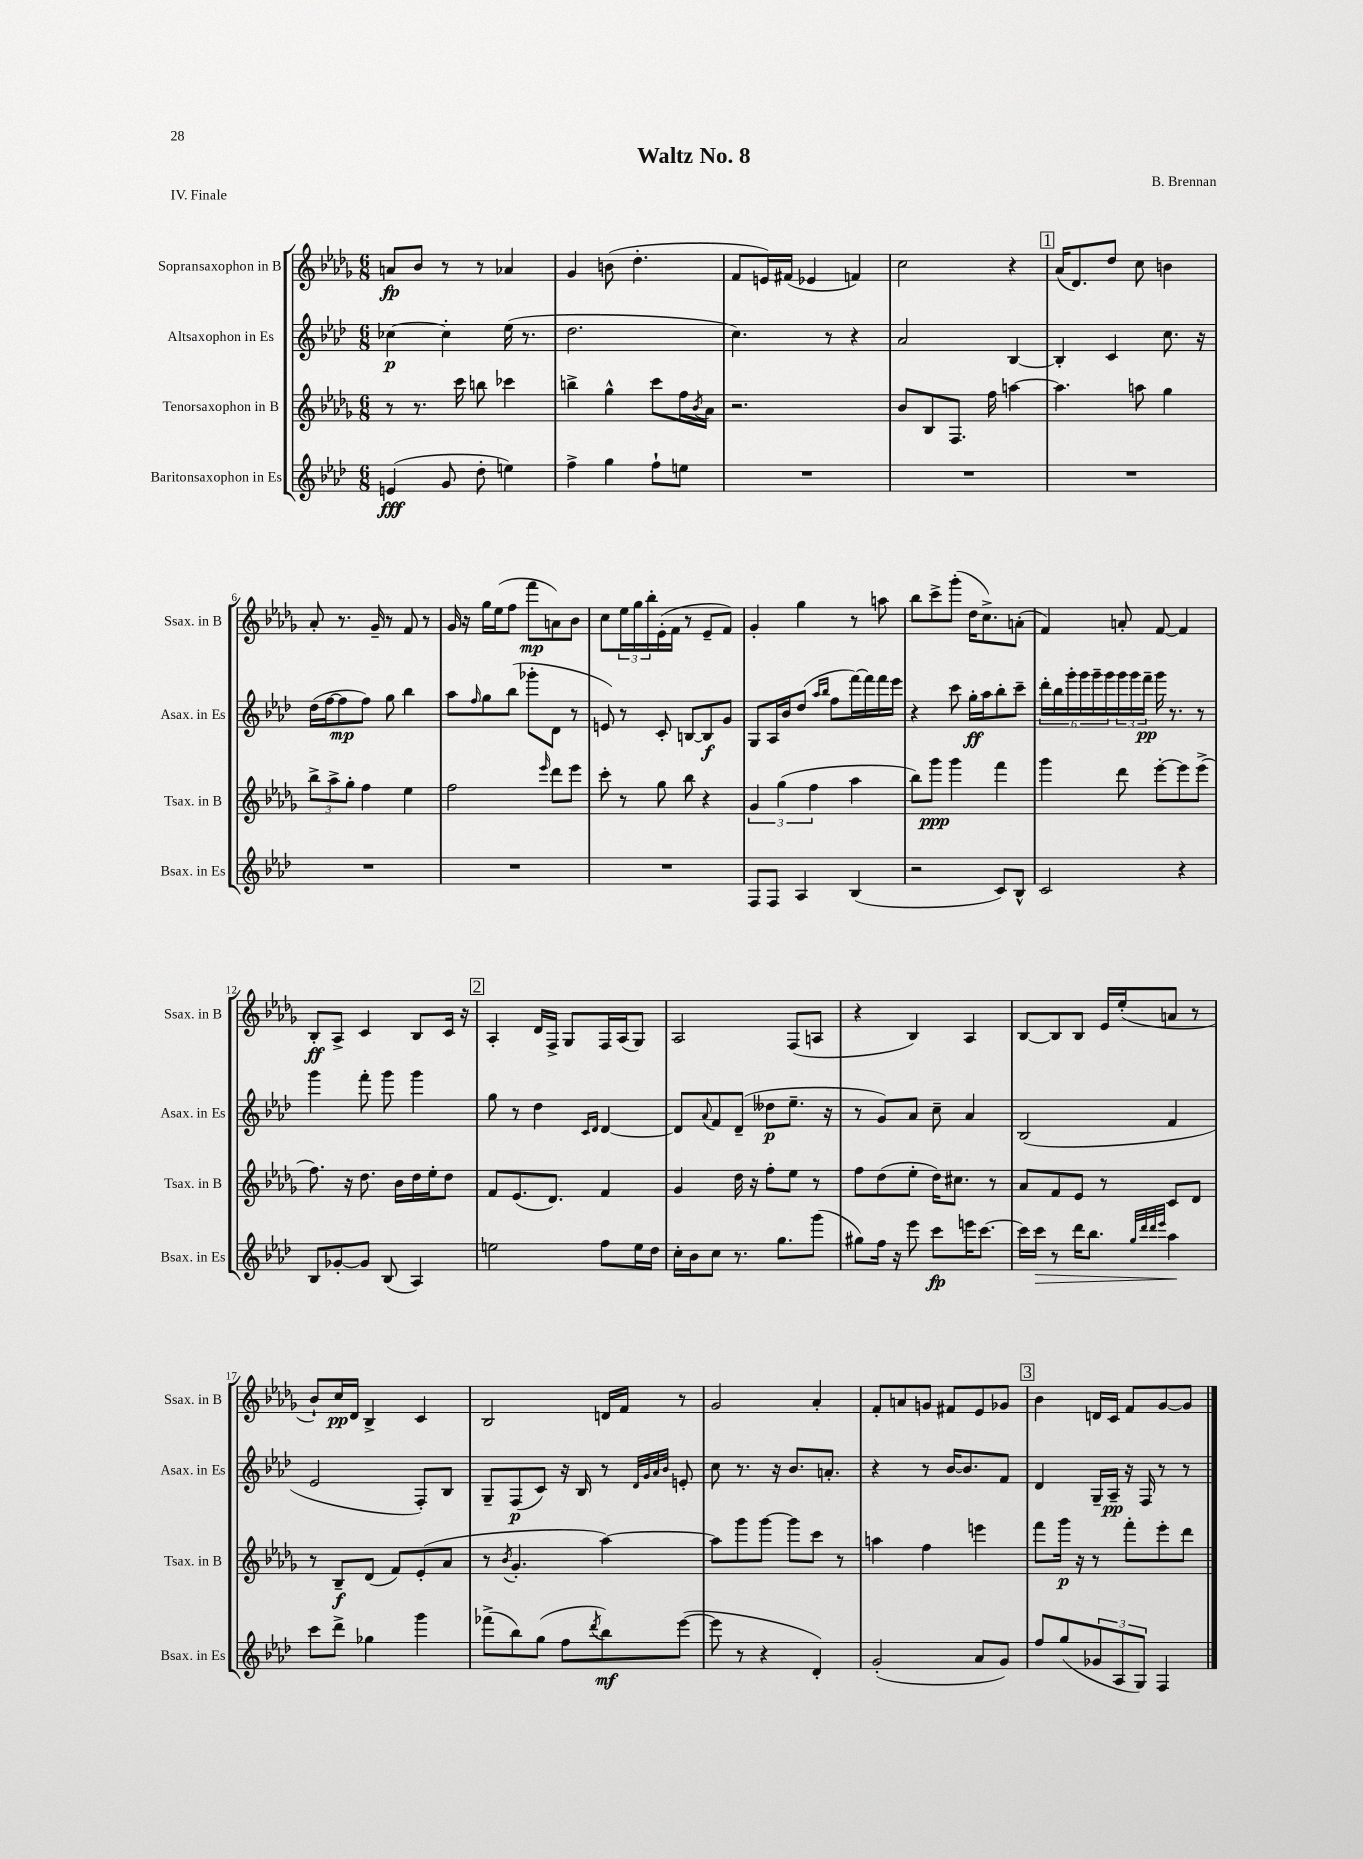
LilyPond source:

\header { title = "Waltz No. 8" composer = "B. Brennan" piece = "IV. Finale" }
<<
\new StaffGroup <<
\new Staff = "s0" \with { instrumentName = "Sopransaxophon in B" shortInstrumentName = "Ssax. in B" } {
    \clef treble \key des \major \numericTimeSignature \time 6/8
    a'8\fp bes'8 r8 r8 aes'4 |
    ges'4 b'8( des''4.-. |
    f'8 e'16) fis'16( ees'4 f'4) |
    c''2 r4 |
    \mark \markup { \box "1" } aes'16( des'8.) des''8 c''8 b'4 |
    aes'8-. r8. ges'16-- r8 f'8 r8 |
    ges'16 r16 ges''16 ees''16( f''8 f'''8\mp a'8) bes'8 |
    c''8 \tuplet 3/2 { ees''16 ges''16 bes''16-. } ees'16-.( f'16 r8 ees'8-- f'8) |
    ges'4-. ges''4 r8 a''8 |
    bes''8 c'''8-> ges'''8-.( des''16 c''8.->) a'8-.( |
    f'4) a'8-. f'8~ f'4 |
    bes8-.\ff aes8-> c'4 bes8 c'16 r16 |
    \mark \markup { \box "2" } aes4-. des'16 f16-> ges8 f16 aes16( ges8) |
    aes2 f8( a8 |
    r4 bes4) aes4 |
    bes8~ bes8 bes8 ees'16 ees''16-.( a'8 r8 |
    bes'8-!) c''16\pp des'16 bes4-> c'4 |
    bes2 d'16 f'16 r8 |
    ges'2 aes'4-. |
    f'8-. a'8 g'8 fis'8 ees'8 ges'8 |
    \mark \markup { \box "3" } bes'4 d'16 c'16 f'8 ges'8~ ges'8 \bar "|." |
}
\new Staff = "s1" \with { instrumentName = "Altsaxophon in Es" shortInstrumentName = "Asax. in Es" } {
    \clef treble \key aes \major \numericTimeSignature \time 6/8
    ces''4~\p ces''4-. ees''16( r8. |
    des''2. |
    c''4.) r8 r4 |
    aes'2 bes4~ |
    \mark \markup { \box "1" } bes4-. c'4 c''8. r16 |
    des''16( f''16~ f''8\mp f''8) g''8 bes''4 |
    aes''8 \grace { f''16 } g''8 bes''8( ges'''8-. des'8 r8 |
    e'8) r8 c'8-. b8~ b8\f g'8 |
    g8 aes16 bes'16 des''8( \grace { aes''16 bes''16 } f''8 f'''16~) f'''16 f'''16 ees'''16 |
    r4 c'''8 g''16-.\ff aes''16 bes''8-. c'''8-- |
    \tuplet 6/4 { des'''16-. bes''16 g'''16-. g'''16 g'''16-- g'''16 } \tuplet 3/2 { g'''16 g'''16 f'''16--\pp } g'''16 r8. r8 |
    g'''4 f'''8-. g'''8 g'''4 |
    \mark \markup { \box "2" } g''8 r8 des''4 \grace { c'16 des'16 } des'4~ |
    des'8 \appoggiatura { aes'8 } f'8 des'8--( deses''8\p ees''8.-- r16 |
    r8 g'8) aes'8 c''8-- aes'4 |
    bes2( f'4 |
    ees'2 f8-.) bes8 |
    g8-- f8\p( c'8) r16 bes16 r8 \grace { des'32 g'32 aes'32 bes'32 } e'8-. |
    c''8 r8. r16 bes'8. a'8.-. |
    r4 r8 bes'16~ bes'8. f'8 |
    \mark \markup { \box "3" } des'4 g16-- aes16--\pp r16 f16 r8 r8 \bar "|." |
}
\new Staff = "s2" \with { instrumentName = "Tenorsaxophon in B" shortInstrumentName = "Tsax. in B" } {
    \clef treble \key des \major \numericTimeSignature \time 6/8
    r8 r8. c'''16 b''8 ces'''4 |
    b''4-> ges''4-^ c'''8 f''16 \acciaccatura { bes'8 } aes'16 |
    r2. |
    bes'8 bes8 f8. f''16 a''4~ |
    \mark \markup { \box "1" } a''4. a''8 ges''4 |
    \tuplet 3/2 { bes''8-> aes''8-> ges''8-. } f''4 ees''4 |
    f''2 \grace { ees'''16 } des'''8 ees'''8 |
    c'''8-. r8 ges''8 bes''8 r4 |
    \tuplet 3/2 { ges'4 ges''4( f''4 } aes''4 |
    bes''8) ges'''8\ppp ges'''4 f'''4 |
    ges'''4 des'''8 ees'''8~-. ees'''8 ees'''8->( |
    f''8.) r16 des''8. bes'16 des''16 ees''16-. des''8 |
    \mark \markup { \box "2" } f'8 ees'8.( des'8.) f'4 |
    ges'4 des''16 r16 f''8-. ees''8 r8 |
    f''8 des''8( ees''8-. des''16) cis''8. r8 |
    aes'8 f'8 ees'8 r8 c'8 des'8 |
    r8 bes8--\f des'8( f'8) ees'8-.( aes'8 |
    r8 \acciaccatura { bes'8 } ges'4.-. aes''4~) |
    aes''8 ges'''8 ges'''8~ ges'''8 c'''8 r8 |
    a''4 f''4 e'''4 |
    \mark \markup { \box "3" } f'''8 ges'''16\p r16 r8 f'''8-. ees'''8-. des'''8 \bar "|." |
}
\new Staff = "s3" \with { instrumentName = "Baritonsaxophon in Es" shortInstrumentName = "Bsax. in Es" } {
    \clef treble \key aes \major \numericTimeSignature \time 6/8
    e'4\fff( g'8 des''8-. e''4) |
    f''4-> g''4 f''8-! e''8 |
    R2. |
    R2. |
    \mark \markup { \box "1" } R2. |
    R2. |
    R2. |
    R2. |
    f8 f8 aes4 bes4( |
    r2 c'8) bes8-^ |
    c'2 r4 |
    bes8 ges'8~-. ges'8 bes8( aes4) |
    \mark \markup { \box "2" } e''2 f''8 e''16 des''16 |
    c''16-. bes'16 c''8 r8. g''8. g'''8( |
    gis''8) f''16 r16 ees'''8 c'''8\fp e'''16 c'''8.~ |
    c'''16 c'''16\> r8 des'''16 bes''8. \grace { g''32 des'''32 des'''32 ees'''32 } aes''4\! |
    c'''8 des'''8-> ges''4 g'''4 |
    fes'''8->( bes''8) g''8( f''8 \acciaccatura { des'''8 } bes''8\mf) ees'''8~( |
    ees'''8 r8 r4 des'4-.) |
    g'2-.( aes'8 g'8) |
    \mark \markup { \box "3" } f''8 g''8( \tuplet 3/2 { ges'8 aes8 g8) } f4 \bar "|." |
}
>>
>>
